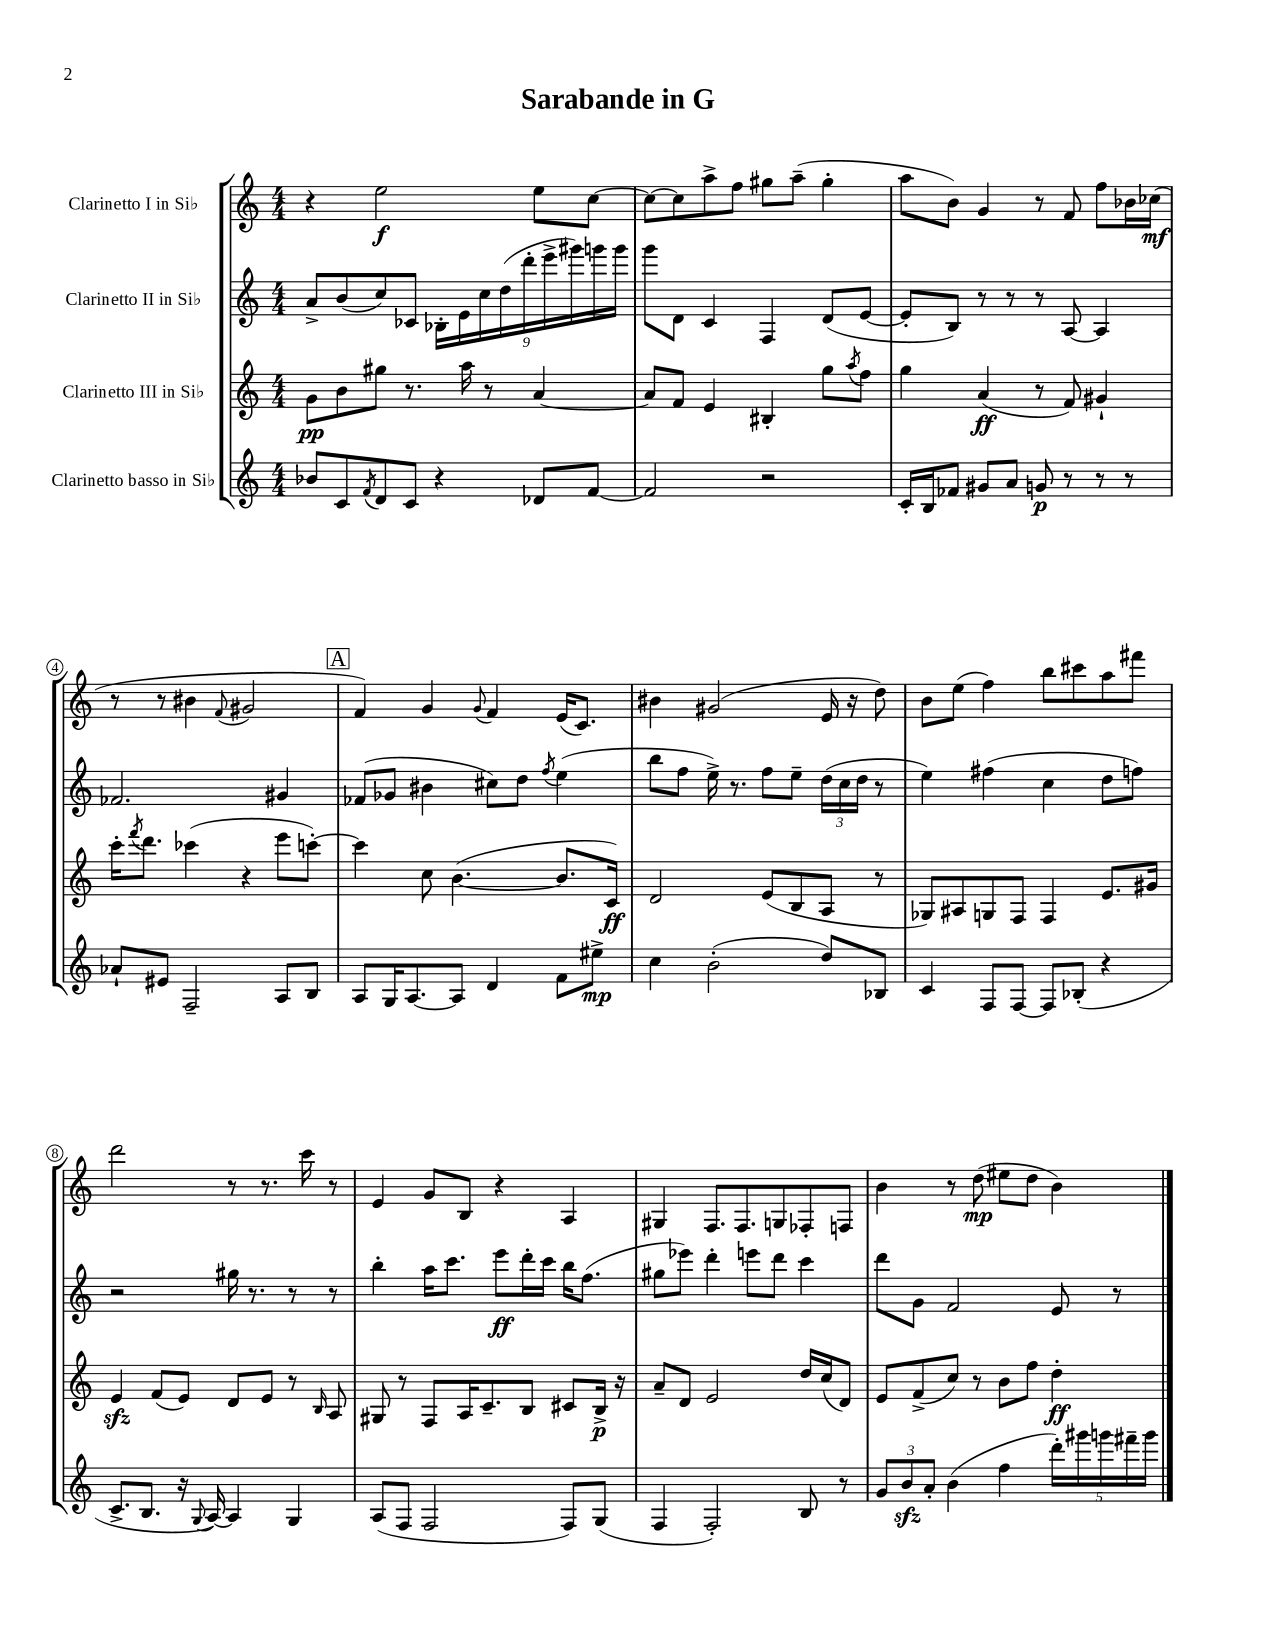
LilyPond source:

\header { title = "Sarabande in G" }
<<
\new StaffGroup <<
\new Staff = "s0" \with { instrumentName = "Clarinetto I in Sib" } {
    \clef treble \key c \major \numericTimeSignature \time 4/4
    r4 e''2\f e''8 c''8~ |
    c''8~ c''8 a''8-> f''8 gis''8 a''8--( gis''4-. |
    a''8 b'8) g'4 r8 f'8 f''8 bes'16 ces''16\mf( |
    r8 r8 bis'4 \appoggiatura { f'8 } gis'2 |
    \mark \markup { \box "A" } f'4) g'4 \appoggiatura { g'8 } f'4 e'16( c'8.) |
    bis'4 gis'2( e'16 r16 d''8) |
    b'8 e''8( f''4) b''8 cis'''8 a''8 fis'''8 |
    d'''2 r8 r8. c'''16 r8 |
    e'4 g'8 b8 r4 a4 |
    gis4 f8. f8. g8 fes8-. f8 |
    b'4 r8 d''8\mp( eis''8 d''8 b'4) \bar "|." |
}
\new Staff = "s1" \with { instrumentName = "Clarinetto II in Sib" } {
    \clef treble \key c \major \numericTimeSignature \time 4/4
    a'8-> b'8( c''8) ces'8 \tuplet 9/8 { bes16-. e'16 c''16 d''16( d'''16-. e'''16-> gis'''16) g'''16 g'''16 } |
    g'''8 d'8 c'4 f4 d'8( e'8~ |
    e'8-. b8) r8 r8 r8 a8~ a4 |
    fes'2. gis'4 |
    \mark \markup { \box "A" } fes'8( ges'8 bis'4 cis''8) d''8 \acciaccatura { f''8 } e''4( |
    b''8 f''8 e''16->) r8. f''8 e''8-- \tuplet 3/2 { d''16( c''16 d''16 } r8 |
    e''4) fis''4( c''4 d''8 f''8) |
    r2 gis''16 r8. r8 r8 |
    b''4-. a''16 c'''8. e'''8\ff d'''16-. c'''16 b''16 f''8.( |
    gis''8 ees'''8) d'''4-. e'''8 d'''8 c'''4 |
    d'''8 g'8 f'2 e'8 r8 \bar "|." |
}
\new Staff = "s2" \with { instrumentName = "Clarinetto III in Sib" } {
    \clef treble \key c \major \numericTimeSignature \time 4/4
    g'8\pp b'8 gis''8 r8. a''16 r8 a'4~ |
    a'8 f'8 e'4 bis4-. g''8 \acciaccatura { a''8 } f''8 |
    g''4 a'4\ff( r8 f'8) gis'4-! |
    c'''16-. \acciaccatura { f'''8 } d'''8. ces'''4( r4 e'''8 c'''8~-.) |
    \mark \markup { \box "A" } c'''4 c''8 b'4.~( b'8. c'16\ff) |
    d'2 e'8( b8 a8 r8 |
    ges8) ais8 g8 f8 f4 e'8. gis'16 |
    e'4\sfz f'8( e'8) d'8 e'8 r8 \grace { b16 } a8 |
    gis8 r8 f8 a16 c'8.-- b8 cis'8 b16->\p r16 |
    a'8-- d'8 e'2 d''16 c''16( d'8) |
    e'8 f'8->( c''8) r8 b'8 f''8 d''4-.\ff \bar "|." |
}
\new Staff = "s3" \with { instrumentName = "Clarinetto basso in Sib" } {
    \clef treble \key c \major \numericTimeSignature \time 4/4
    bes'8 c'8 \acciaccatura { f'8 } d'8 c'8 r4 des'8 f'8~ |
    f'2 r2 |
    c'16-. b16 fes'8 gis'8 a'8 g'8\p r8 r8 r8 |
    aes'8-! eis'8 f2-- a8 b8 |
    \mark \markup { \box "A" } a8 g16 a8.~ a8 d'4 f'8 eis''8->\mp |
    c''4 b'2-.( d''8) bes8 |
    c'4 f8 f8~ f8 bes8-.( r4 |
    c'8.-> b8. r16 \appoggiatura { g8 } a16~) a4 g4 |
    a8( f8 f2 f8) g8( |
    f4 f2-.) b8 r8 |
    \tuplet 3/2 { g'8 b'8\sfz a'8-. } b'4( f''4 \tuplet 5/4 { d'''16-.) gis'''16 g'''16 fis'''16-- g'''16 } \bar "|." |
}
>>
>>
\layout { \context { \Score \override BarNumber.stencil = #(make-stencil-circler 0.1 0.3 ly:text-interface::print) } }
